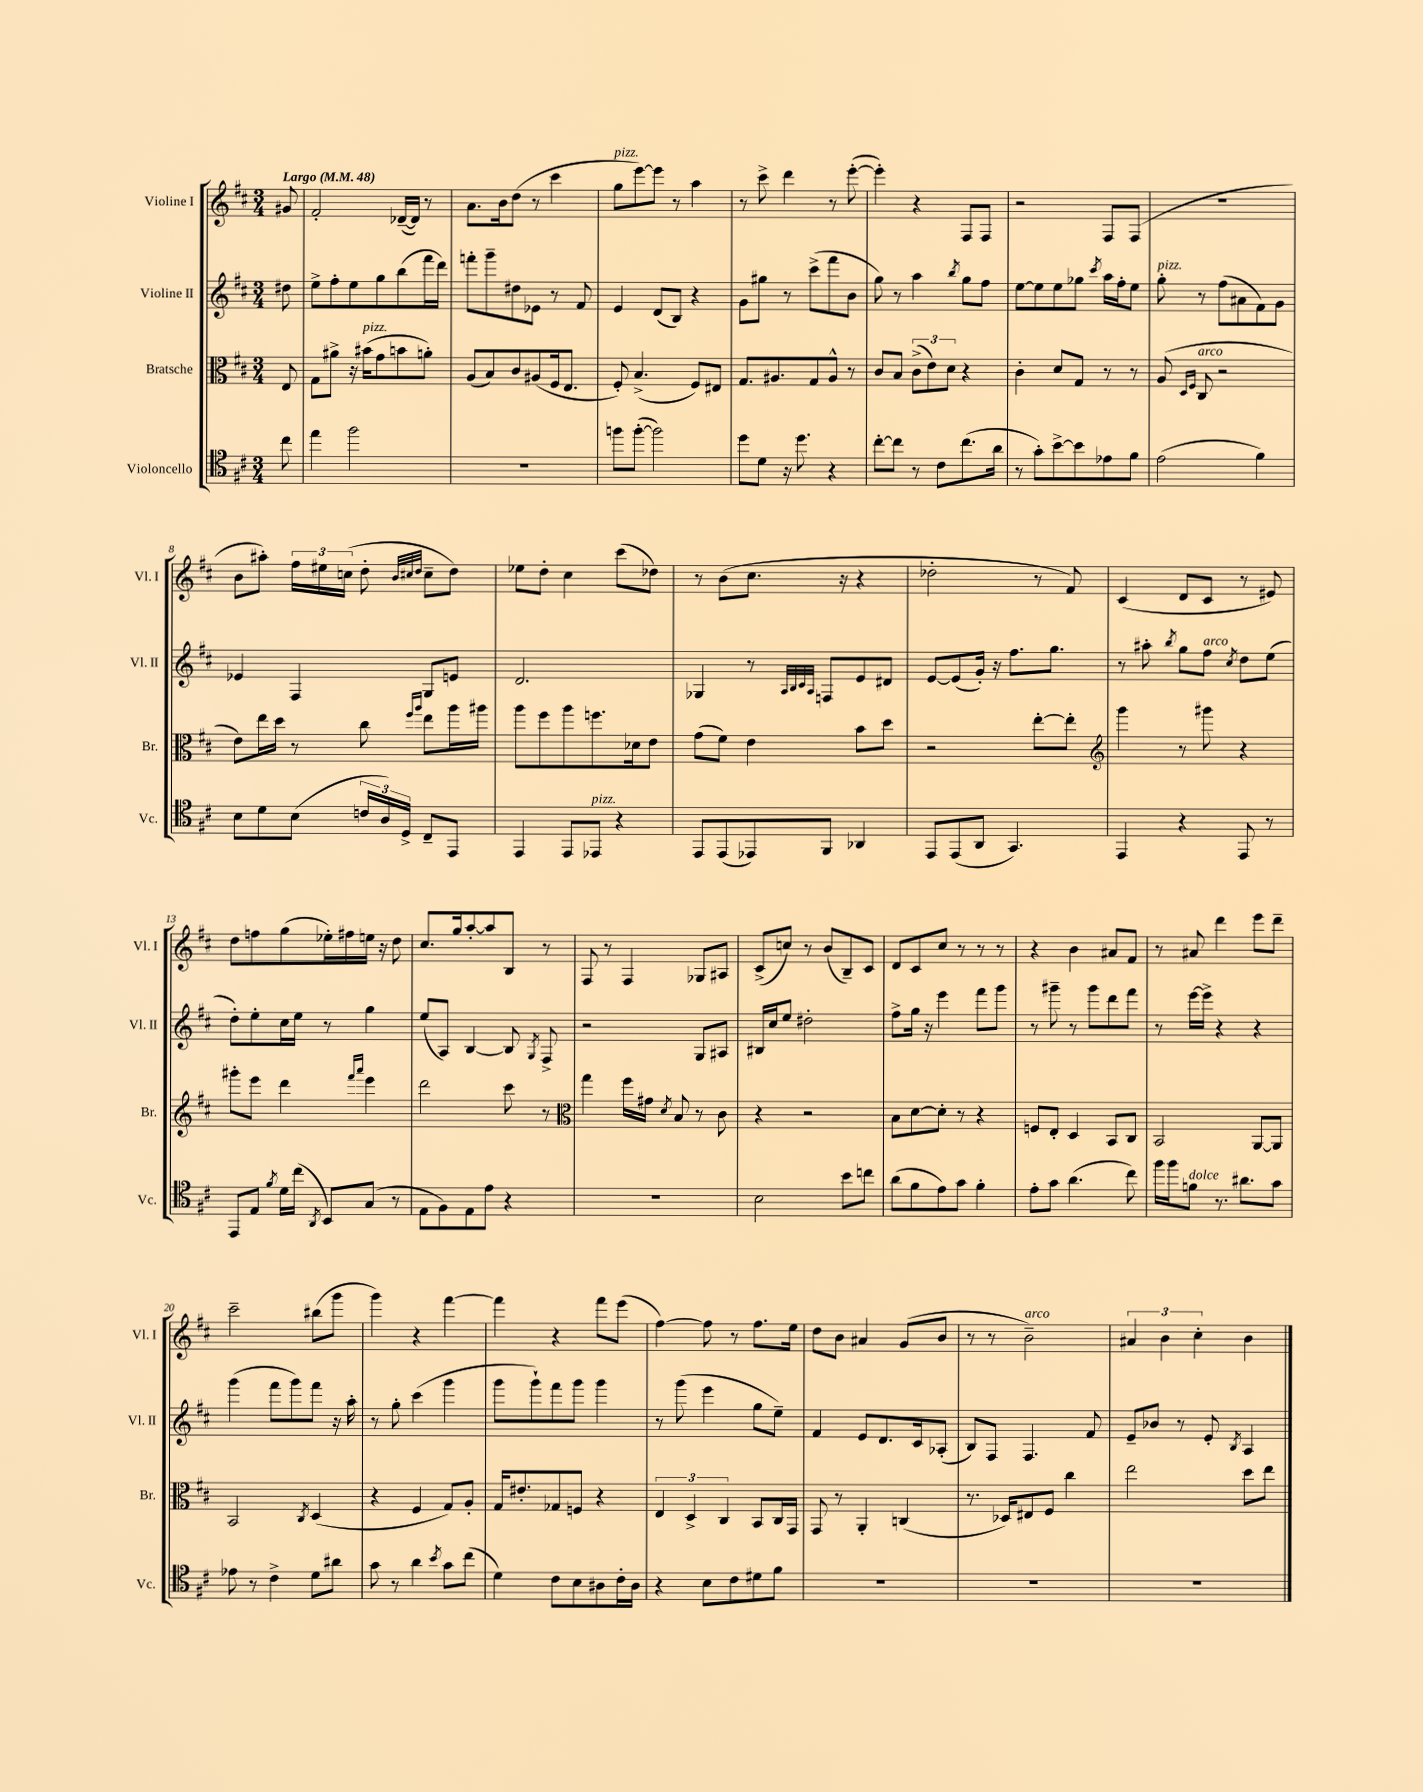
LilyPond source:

<<
\new StaffGroup <<
\new Staff = "s0" \with { instrumentName = "Violine I" shortInstrumentName = "Vl. I" } {
    \clef treble \key d \major \numericTimeSignature \time 3/4 \partial 8 \tempo "Largo" 4 = 48
    \autoBeamOff gis'8 |
    fis'2-. des'16[~--( des'16]) r8 |
    a'8.[ b'16 d''8]( r8 cis'''4 |
    g''8[^\markup { \italic "pizz." } e'''8~) e'''8] r8 a''4 |
    r8 cis'''8-> d'''4 r8 e'''8~-.( |
    e'''4-.) r4 fis8[ fis8] |
    r2 fis8[ fis8]( |
    R2. |
    b'8[ ais''8]-.) \tuplet 3/2 { fis''16[ eis''16 c''16]( } d''8-. \grace { b'32[ cis''32 d''32] } cis''8[-- d''8]) |
    ees''8[ d''8]-. cis''4 cis'''8[( des''8]) |
    r8 b'8[( cis''8.] r16 r4 |
    des''2-. r8 fis'8) |
    cis'4( d'8[ cis'8] r8 eis'8) |
    d''8[ f''8 g''8( ees''16-.) fis''16 e''16] r16 d''8 |
    cis''8.[ g''16 a''8~-. a''8 b8] r8 |
    fis8 r8 fis4 ges8[ ais8] |
    cis'8[->( c''8]) r8 b'8[( b8--) cis'8] |
    d'8[ cis'8 cis''8] r8 r8 r8 |
    r4 b'4 ais'8[ fis'8] |
    r8 ais'8 d'''4 e'''8[ d'''8]-- |
    cis'''2-- bis''8[( g'''8] |
    g'''4) r4 fis'''4~ |
    fis'''4 r4 fis'''8[ e'''8]( |
    fis''4~) fis''8 r8 fis''8.[ e''16] |
    d''8[ b'8] ais'4 g'8[( b'8] |
    r8 r8 b'2--^\markup { \italic "arco" }) |
    \tuplet 3/2 { ais'4 b'4 cis''4-. } b'4 \bar "|." |
}
\new Staff = "s1" \with { instrumentName = "Violine II" shortInstrumentName = "Vl. II" } {
    \clef treble \key d \major \numericTimeSignature \time 3/4 \partial 8
    \autoBeamOff dis''8 |
    e''8[-> fis''8-. e''8 g''8 b''8( fis'''16 d'''16]) |
    f'''8[-. g'''8-- dis''8 ees'8] r8 fis'8 |
    e'4 d'8[( b8]) r4 |
    g'8[ gis''8] r8 cis'''8[->( fis'''8 b'8] |
    g''8) r8 a''4 \acciaccatura { b''8 } g''8[ fis''8] |
    e''8[~ e''8 e''8 ges''8] \acciaccatura { cis'''8 } a''16[ fis''16-. e''8] |
    g''8-.^\markup { \italic "pizz." } r8 fis''8[( ais'8 fis'8) g'8] |
    ees'4 fis4 g8[ e'8] |
    d'2. |
    ges4 r8 \grace { a32[ b32 cis'32 a32] } f8[ e'8 dis'8] |
    e'8[~ e'8( g'16]-.) r16 fis''8.[ g''8.] |
    r8 ais''8-. \acciaccatura { b''8 } g''8[ fis''8]^\markup { \italic "arco" } \acciaccatura { cis''8 } d''8[ e''8]( |
    d''8[-.) e''8-. cis''16 e''16] r8 g''4 |
    e''8[( a8]) b4~ b8 \acciaccatura { g8 } fis8-> |
    r2 g8[ ais8] |
    bis16[ cis''16 e''8] dis''2-. |
    fis''8[-> g''16] r16 e'''4 fis'''8[ g'''8] |
    r8 gis'''8-- r8 gis'''8[ d'''8 fis'''8] |
    r8 e'''16[~ e'''16]-> r4 r4 |
    g'''4( fis'''8[ g'''8) fis'''8] r16 a''16-. |
    r8 g''8-. cis'''4( g'''4 |
    g'''8[ g'''8-!) fis'''8 g'''8] g'''4 |
    r8 g'''8( e'''4 g''8[ e''8]--) |
    fis'4 e'8[ d'8. cis'16 aes8]-.( |
    b8[) fis8] fis4. fis'8 |
    e'8[-- bes'8] r8 e'8-. \acciaccatura { b8 } a4 \bar "|." |
}
\new Staff = "s2" \with { instrumentName = "Bratsche" shortInstrumentName = "Br." } {
    \clef alto \key d \major \numericTimeSignature \time 3/4 \partial 8
    \autoBeamOff e8 |
    g8[ ais'8]-> r16 bis'16[^\markup { \italic "pizz." }( g'8 b'8 a'8]-.) |
    a8[( b8) cis'8 ais8( fis16 e8.] |
    fis8-.) b4.->( fis8[) eis8] |
    g8.[ ais8. g8 ais8]-^ r8 |
    cis'8[ b8] \tuplet 3/2 { cis'8[->( e'8) d'8] } r4 |
    cis'4-. d'8[ g8] r8 r8 |
    a8( \grace { d16[ fis16] } cis8^\markup { \italic "arco" } r2 |
    e'8[) e''16 d''16] r8 cis''8 \grace { fis''16[ a''16] } e''8[ a''16 ais''16] |
    a''8[ fis''8 a''8 f''8. des'16 e'8] |
    g'8[( fis'8]) e'4 b'8[ d''8] |
    r2 e''8[~-. e''8]-. |
    \clef treble g'''4 r8 gis'''8 r4 |
    gis'''8[-. e'''8] d'''4 \grace { fis'''16[ a'''16] } e'''4 |
    d'''2 cis'''8 r8 |
    \clef alto g''4 fis''16[ gis'16] \acciaccatura { d'8 } b8 r8 cis'8 |
    r4 r2 |
    b8[ d'8~ d'8]-. r8 r4 |
    f8[ e8]-. d4 b,8[ cis8] |
    b,2 a,8[~ a,8] |
    b,2 \acciaccatura { cis8 } d4( |
    r4 fis4 g8[) a8]-. |
    g16[ eis'8.-. ges8 f8] r4 |
    \tuplet 3/2 { e4 d4-> cis4 } b,8[ cis16 g,16] |
    g,8 r8 a,4-. c4( |
    r8. des16[) eis8 fis8] cis''4 |
    e''2 d''8[ e''8] \bar "|." |
}
\new Staff = "s3" \with { instrumentName = "Violoncello" shortInstrumentName = "Vc." } {
    \clef tenor \key d \major \numericTimeSignature \time 3/4 \partial 8
    \autoBeamOff cis''8 |
    e''4 fis''2 |
    R2. |
    f''8[ f''8]~-.( f''2) |
    d''8[ d'8] r16 d''8. r4 |
    cis''8[~-. cis''8] r8 cis'8[ cis''8.( a'16] |
    r8 g'8[-.) b'8~-> b'8 ees'8 fis'8] |
    e'2( fis'4) |
    b8[ d'8 b8]( \tuplet 3/2 { c'16[ a16) d16]-> } cis8[-- e,8] |
    e,4 e,8[ ees,8]^\markup { \italic "pizz." } r4 |
    e,8[ e,8( ees,8) fis,8] aes,4 |
    e,8[ e,8( a,8] g,4.) |
    e,4 r4 e,8 r8 |
    e,8[ e8] \acciaccatura { fis'8 } d'16[ cis''16]( \acciaccatura { a,8 } b,8[) g8]( r8 |
    e8[ fis8) e8 e'8] r4 |
    R2. |
    b2 b'8[ c''8] |
    a'8[( fis'8 e'8) g'8] fis'4-. |
    e'8[-. g'8] a'4.( cis''8) |
    fis''16[ fis''16 f'8]^\markup { \italic "dolce" } r8. ais'8.[ g'8] |
    ees'8 r8 cis'4-> d'8[ ais'8] |
    g'8 r8 a'4 \acciaccatura { b'8 } g'8[ cis''8]( |
    d'4) cis'8[ b8 ais8 cis'16-. ais16] |
    r4 b8[ cis'8 dis'8 fis'8] |
    R2. |
    R2. |
    R2. \bar "|." |
}
>>
>>
